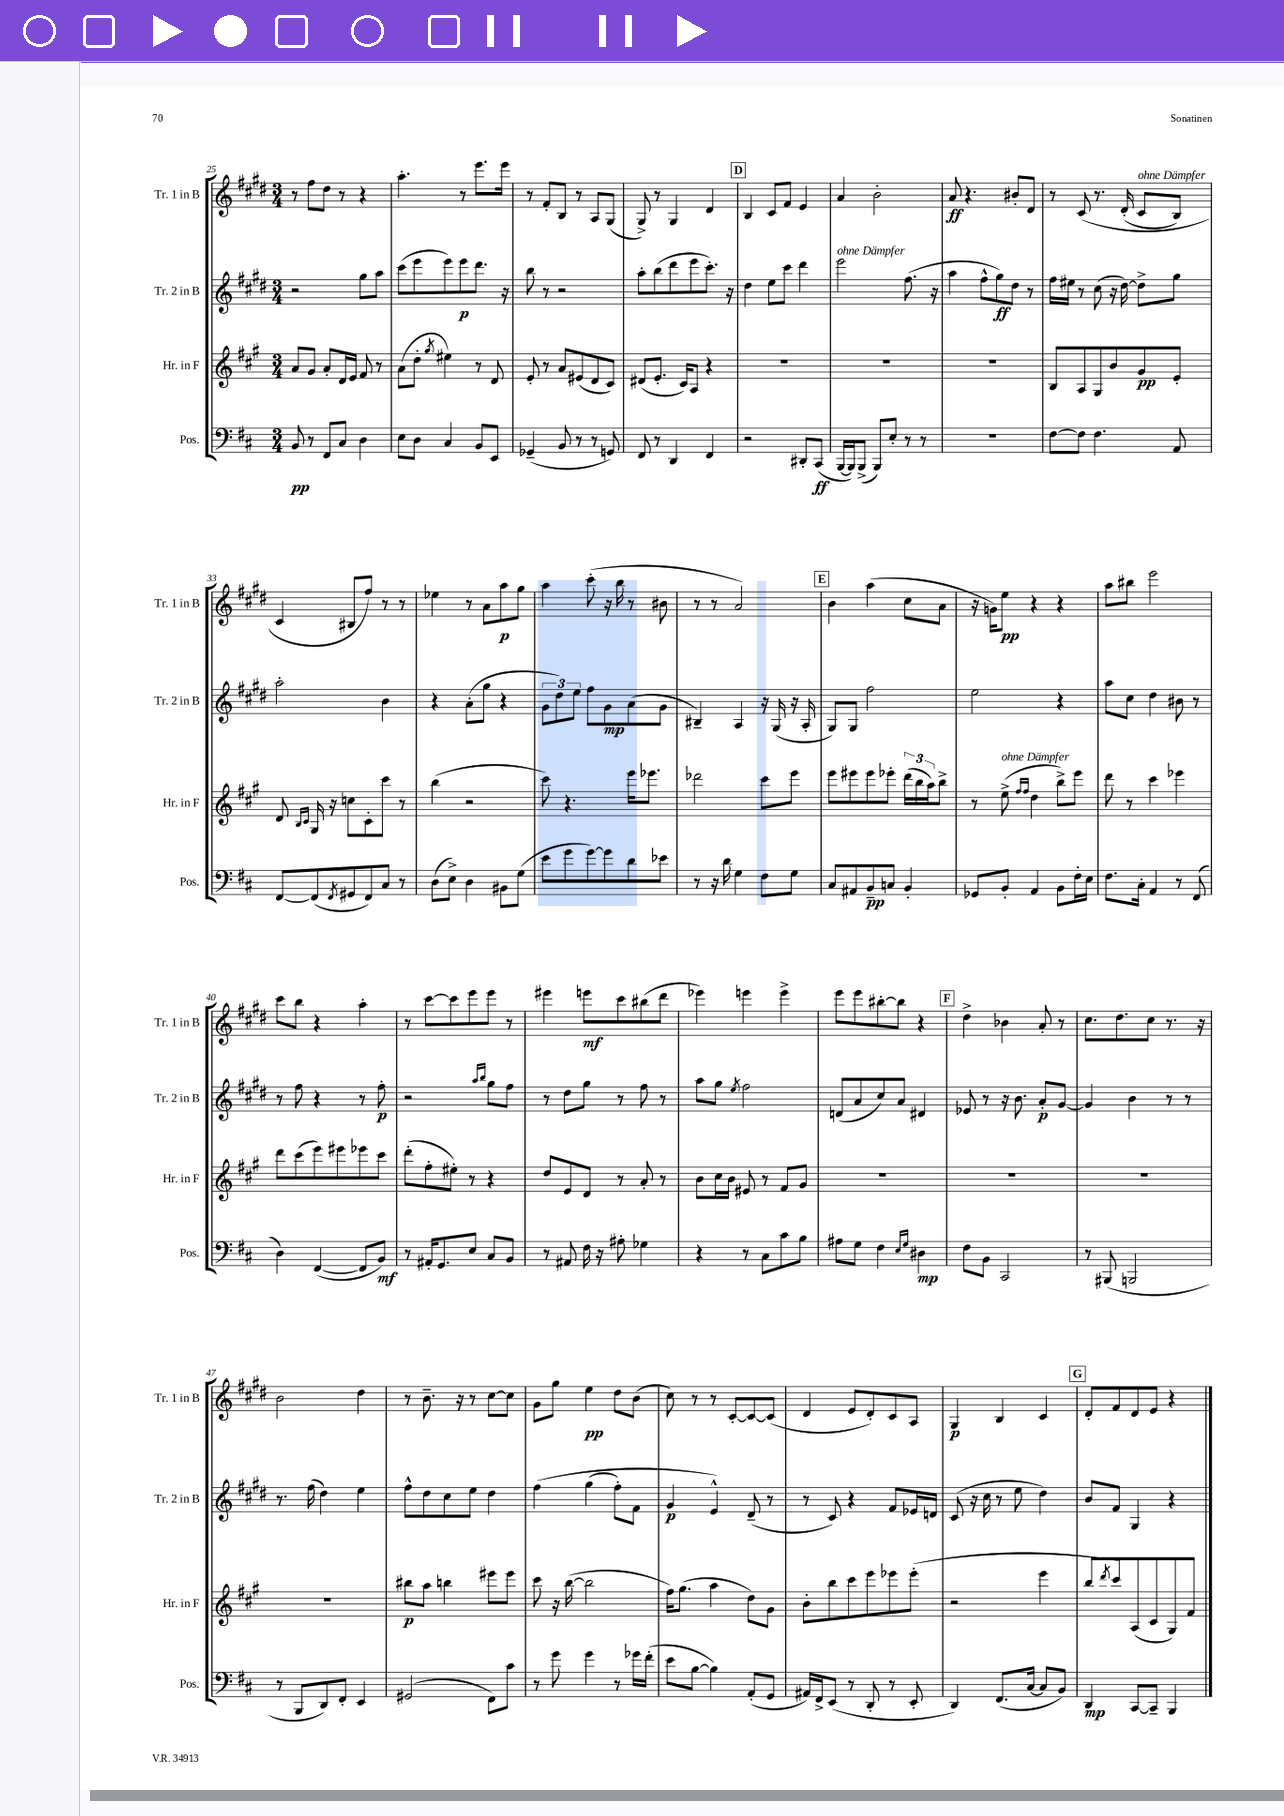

**kern	**kern	**kern	**kern
*staff4	*staff3	*staff2	*staff1
*clefF4	*clefG2	*clefG2	*clefG2
*k[f#c#]	*k[f#c#g#]	*k[f#c#g#d#]	*k[f#c#g#d#]
*M3/4	*M3/4	*M3/4	*M3/4
8BB	8a	2r	8r
8r	8g#	.	8ff#
8FF#	8a'	.	8dd#
8C#	16d	.	8r
.	16e	.	.
4D	8f#	8gg#	4r
.	8r	8aa	.
=	=	=	=
8E	(8a	(8ccc#	4.aa'
8D	8dd'	8eee	.
.	8qgg#	.	.
4C#	4ee#)	8eee)	.
.	.	8eee	8r
8BB	8r	8.ddd#	8.eee
8EE	8d	.	.
.	.	16r	16eee
=	=	=	=
(4GG-~	8e'	8bb	8r
.	8r	8r	8f#'
8BB	8a	2r	8B
8r	(8e#	.	8r
8r	8d	.	8A
8GG)	8c#)	.	(8G#
=	=	=	=
8FF#	(8d#	8aa'	8G#^)
8r	8.e'	(8bb	8r
4DD	.	8ddd#	4G#
.	16c#)	.	.
.	8A	8eee	.
4FF#	4r	8.ccc#')	4d#
.	.	16r	.
=	=	=	=
2r	2.r	4dd#	4B
.	.	8ee	8c#
.	.	8ccc#	8f#
8DD#'	.	4ddd#	4e
(8CC#	.	.	.
=	=	=	=
[16BBB	2.r	2eee	4a
16BBB])	.	.	.
(8BBB^	.	.	.
8BBB)	.	.	2b'
8E'	.	.	.
8r	.	(8.ff#	.
8r	.	.	.
.	.	16r	.
=	=	=	=
2.r	2.r	4aa	8a
.	.	.	4.r
.	.	8ff#^^	.
.	.	8gg#)	.
.	.	8dd#	8b#'
.	.	8r	8d#
=	=	=	=
[8F#	8B	16ff#	8r
.	.	16ee#	.
8F#]	8A	8r	&(8c#
4.F#	8G#	(8cc#	8.r
.	8b	16r	.
.	.	[16dd#)	(16d#'
.	8g#	8dd#^]	8c#
8AA	8e'	8gg#	8B)
=	=	=	=
[8FF#	8d	2aa'	4c#
.	16qqB	.	.
.	16qqc#	.	.
(8FF#]	16G#	.	.
.	16r	.	.
8qFF#	.	.	.
8GG#	8cc	.	8B#
8FF#)	8c#'	.	8ff#&)
8C#	8ccc#	4b	8r
8r	8r	.	8r
=	=	=	=
(8D	(4bb	4r	4ee-
8E^)	.	.	.
4D	2r	(8a'	8r
.	.	8gg#	8a
8BB#	.	4r	8aa
(8G	.	.	8gg#
=	=	=	=
8e	8ccc#)	12g#	4aa
.	.	12dd#)	.
8g	4.r	.	.
.	.	12ee	.
[8g)	.	8ff#	(8ccc#'
8g]	.	8g#	16r
.	.	.	16bb
8d	16eee	(8a	8r
.	8.eee-	.	.
8e-	.	8g#	8b#
=	=	=	=
8r	2ddd-	4B#~)	8r
16r	.	.	8r
16d	.	.	.
4G	.	4A	2a)
8F#	8ccc#	16r	.
.	.	(16G#	.
8G	8eee	16r	.
.	.	16A'	.
=	=	=	=
8C#	8eee	8G#)	4b
8AA#	8eee#	8G#	.
8BB~	8eee#	2ff#	(4aa
8C	8eee-'	.	.
4BB'	(24ddd	.	8cc#
.	24bb	.	.
.	24aa)	.	.
.	8bb^	.	8a
=	=	=	=
8GG-	8r	2ee	16r
.	.	.	16g)
8BB'	(8ee^	.	8ee
.	16qqff#	.	.
.	16qqff#	.	.
4AA	4dd	.	4r
8BB	8bb^)	4r	4r
16F#'	8eee	.	.
16E	.	.	.
=	=	=	=
8.F#	8ddd	8aa	8aa
.	8r	8cc#	8bb#
16C#'	.	.	.
4AA	4ccc#	4dd#	2eee
8r	4eee-	8b#	.
(8FF#	.	8r	.
=	=	=	=
4D)	8ddd	8r	8ccc#
.	(8ccc#	8ff#	8bb
([4FF#	8eee)	4r	4r
.	8eee#	.	.
8FF#]	8eee-	8r	4aa'
8BB)	8ccc#	8ff#'	.
=	=	=	=
8r	(8ddd'	2r	8r
16AA#'	8ff#'	.	[8ccc#
8.GG	.	.	.
.	8ee#')	.	8ccc#]
8E	8r	.	8eee
.	.	16qqaa	.
.	.	16qqbb	.
8C#	4r	8gg#	8eee
8BB	.	8ff#	8r
=	=	=	=
8r	8dd	8r	4eee#
8AA#	8e	8dd#	.
16F#	8d	8gg#	8eee
16r	.	.	.
8A#'	8r	8r	8ccc#
4G-	8a'	8ff#	(8bb#
.	8r	8r	8ddd#
=	=	=	=
4r	8b	8aa	4eee-)
.	16cc#	8gg#	.
.	16b	.	.
.	.	8qee	.
8r	8e#	2ff#	4eee
8C#	8r	.	.
8c#	8f#	.	4eee^
8B	8g#	.	.
=	=	=	=
8A#	2.r	(8d	8eee
8G	.	8a	8eee
4F#	.	8cc#)	[8bb#'
.	.	8a	8bb#]
16qqE	.	.	.
16qqG	.	.	.
4D#	.	4d#	4r
=	=	=	=
8F#	2.r	8e-	4dd#^
8BB	.	8r	.
2CC#	.	16r	4b-
.	.	8.b	.
.	.	8a'	8a'
.	.	[8g#	8r
=	=	=	=
8r	2.r	4g#]	8.cc#
(8BBB#	.	.	.
.	.	.	8.dd#
2BBB	.	4b	.
.	.	.	8cc#
.	.	8r	8.r
.	.	8r	.
.	.	.	16r
=	=	=	=
8r	2.r	8.r	2b
8BBB	.	.	.
.	.	(16ff#	.
8DD)	.	4dd#)	.
8FF#'	.	.	.
4EE	.	4ee	4dd#
=	=	=	=
(2GG#	8bb#	8ff#^^	8r
.	8aa	8dd#	8.b~
.	4bb	8cc#	.
.	.	.	16r
.	.	8ee	8r
8FF#)	8eee#	4dd#	[8cc#
8c#	8eee#	.	8cc#]
=	=	=	=
8r	8ccc#	&(4ff#	8g#
8g	16r	.	8gg#
.	([16bb	.	.
4g	2bb]	(4gg#	4ee
8r	.	8ff#')	8dd#
16g-	.	8f#	(8b
(16f#'	.	.	.
=	=	=	=
8e	16ff#)	4g#	8cc#)
.	(8.gg#	.	.
[8B	.	.	8r
4B])	4aa	4e^^&)	8r
.	.	.	[8c#'
(8AA'	8dd)	(8d#~	8c#_
8GG	8g#	8r	(8c#]
=	=	=	=
16AA#)	8b'	8r	4d#
16FF#^	.	.	.
(8EE	8bb	8c#)	.
8r	8ccc#	4r	8e
8DD'	8eee	.	8d#')
8r	8eee-	8f#	8c#
8EE'	(8eee-'	16e-	8A
.	.	16d	.
=	=	=	=
4DD)	2r	(8c#	4G#
.	.	16r	.
.	.	16cc#	.
(8.FF#	.	8r	4B
.	.	8ee	.
[16C#	.	.	.
8C#]	4eee	4dd#)	4c#
8BB)	.	.	.
=	=	=	=
4DD	8bb	8b	8d#'
.	8qddd	.	.
.	8ccc#)	8f#	8f#
[8CC#	(8A	4G#	8d#
8CC#~]	8c#	.	8e
4BBB	8G#)	4r	4r
.	8f#	.	.
==	==	==	==
*-	*-	*-	*-
